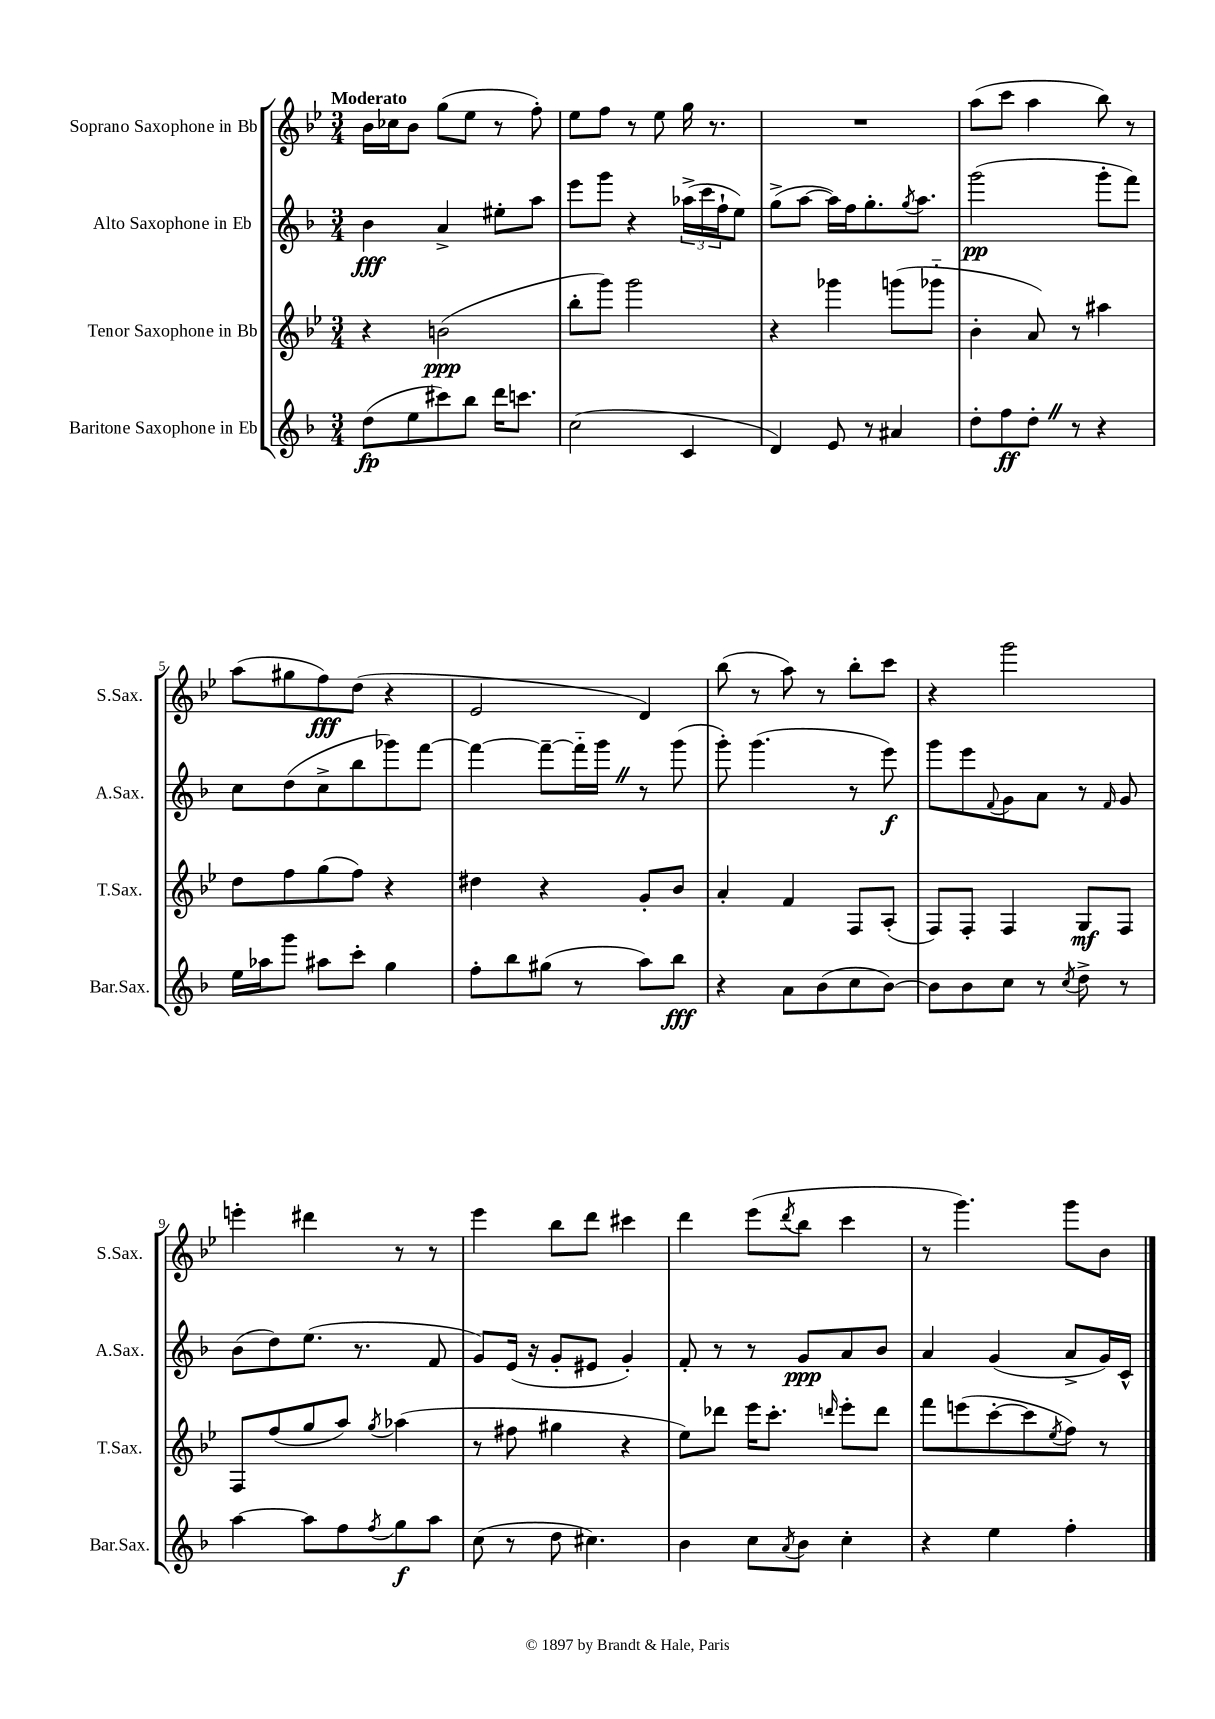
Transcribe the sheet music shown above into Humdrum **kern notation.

**kern	**kern	**kern	**kern
*staff4	*staff3	*staff2	*staff1
*clefG2	*clefG2	*clefG2	*clefG2
*k[b-]	*k[b-e-]	*k[b-]	*k[b-e-]
*M3/4	*M3/4	*M3/4	*M3/4
(8dd\L	4r	4b-\	16b-\LL
.	.	.	16cc-\J
8ee\	.	.	8b-\J
8ccc#\)	(2b\	4a^/	(8gg\L
8bb-\J	.	.	8ee-\J
16ddd\LK	.	8ee#'\L	8r
8.ccc\J	.	.	.
.	.	8aa\J	8ff'\)
=	=	=	=
(2cc\	8bb-'\L	8eee\L	8ee-\L
.	8ggg\J)	8ggg\J	8ff\J
.	2ggg\	4r	8r
.	.	.	8ee-\
4c/	.	(24aa-^\LL	16gg\
.	.	24ccc\	.
.	.	.	8.r
.	.	24ff`\J	.
.	.	8ee\J)	.
=	=	=	=
4d/)	4r	(8gg^\L	2.r
.	.	[8aa\J	.
8e/	4ggg-\	16aa\]LL)	.
.	.	16ff\J	.
8r	.	8.gg'\	.
4a#/	(8ggg\L	.	.
.	.	8qgg/	.
.	.	8.aa\J	.
.	8ggg-'~\J	.	.
=	=	=	=
8dd'\L	4b-'\	(2ggg\	(8aa\L
8ff\	.	.	8ccc\J
8dd'\J	8a/)	.	4aa\
8r	8r	.	.
4r	4aa#\	8ggg'\L	8bb-\)
.	.	8fff\J)	8r
=	=	=	=
16ee\LL	8dd\L	8cc\L	(8aa\L
16aa-\J	.	.	.
8ggg\J	8ff\	(8dd\	8gg#\
8aa#\L	(8gg\	8cc^\	8ff\)
8ccc'\J	8ff\J)	8bb-\	(8dd\J
4gg\	4r	8ggg-\)	4r
.	.	[8fff\J	.
=	=	=	=
8ff'\L	4dd#\	4fff\_	2e-/
8bb-\	.	.	.
(8gg#\J	4r	8fff~\_L	.
8r	.	16fff'~\]L	.
.	.	16ggg\JJ	.
8aa\L)	8g'/L	8r	4d/)
8bb-\J	8b-/J	(8ggg\	.
=	=	=	=
4r	4a'/	8ggg'\)	(8bb-\
.	.	(4.ggg\	8r
8a\L	4f/	.	8aa\)
(8b-\	.	.	8r
8cc\	8F/L	8r	8bb-'\L
[8b-\J)	(8A'/J	8eee\)	8ccc\J
=	=	=	=
8b-\]L	8F/L)	8ggg\L	4r
8b-\	8F'/J	8eee\	.
.	.	8qqf/	.
8cc\J	4F/	8g\	2ggg\
8r	.	8a\J	.
8qcc/	.	.	.
8dd^\	8G/L	8r	.
.	.	16qqf/	.
8r	8F/J	8g/	.
=	=	=	=
[4aa\	8F/L	(8b-\L	4eee'\
.	(8ff/	8dd\)	.
8aa\]L	8gg/	(8.ee\J	4ddd#\
8ff\	8aa/J)	.	.
.	.	8.r	.
8qff/	8qgg/	.	.
8gg\	(4aa-\	.	8r
8aa\J	.	8f/	8r
=	=	=	=
(8cc\	8r	8g/L)	4eee-\
8r	8ff#\	(16e/Jk	.
.	.	16r	.
8dd\	4gg#\	8g'/L	8bb-\L
4.cc#\)	.	8e#/J	8ddd\J
.	4r	4g'/)	4ccc#\
=	=	=	=
4b-\	8ee-\L)	8f'/	4ddd\
.	8ddd-\J	8r	.
8cc\L	16eee-\LK	8r	(8eee-\L
.	8.ccc'\J	.	.
8qa/	.	.	8qddd/
8b-\J	.	8g/L	8bb-\J
.	16qqddd/	.	.
4cc'\	8eee-'\L	8a/	4ccc\
.	8ddd\J	8b-/J	.
=	=	=	=
4r	8fff\L	4a/	8r
.	(8eee\	.	4.ggg\)
4ee\	[8ccc'\	(4g/	.
.	8ccc\]	.	.
.	8qee-/	.	.
4ff'\	8ff\J)	8a^/L	8ggg\L
.	8r	16g/L)	8b-\J
.	.	16c^^/JJ	.
==	==	==	==
*-	*-	*-	*-
